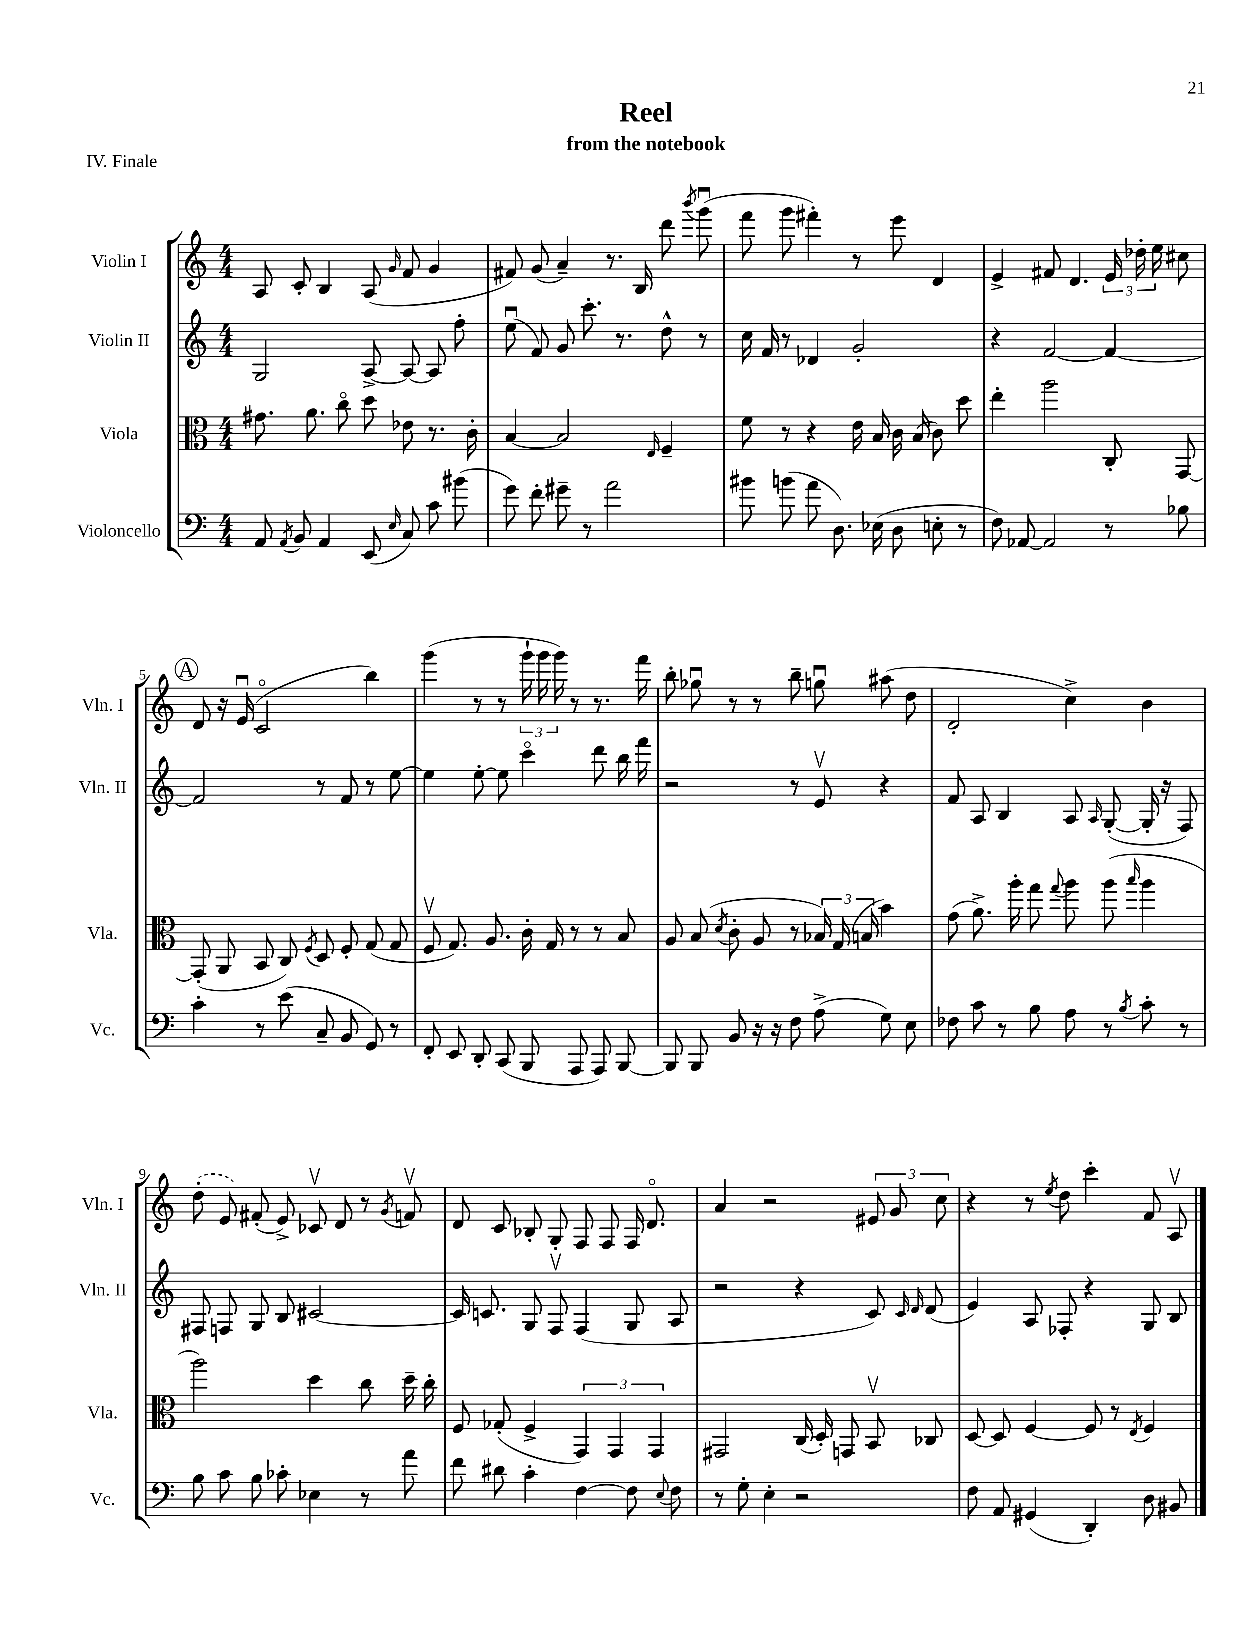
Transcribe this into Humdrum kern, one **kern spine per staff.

**kern	**kern	**kern	**kern
*part4	*part3	*part2	*part1
*staff4	*staff3	*staff2	*staff1
*I"Violoncello	*I"Viola	*I"Violin II	*I"Violin I
*I'Vc.	*I'Vla.	*I'Vln. II	*I'Vln. I
*clefF4	*clefC3	*clefG2	*clefG2
*k[]	*k[]	*k[]	*k[]
*M4/4	*M4/4	*M4/4	*M4/4
=1	=1	=1	=1
8AA/	8.g#X\	2G/	8A/
8qAA/	.	.	.
8BB/	.	.	8c'/
.	8.a\	.	.
4AA/	.	.	4B/
.	8cc\	.	.
(8EE/	8dd\	[8A^/	(8A/
16qqE/	.	.	16qqg/
8C/)	8e-X\	8A/_	8f/
8c\	8.r	8A/]	4g/
(8b#X\	.	8ff'\	.
.	16c'\	.	.
=2	=2	=2	=2
8g\)	[4B/	(8eeu\	8f#X/)
8f'\	.	8f/)	(8g/
8g#X~\	2B/]	8g/	4a~/)
8r	.	8.ccc'\	.
2a\	.	.	8.r
.	.	8.r	.
.	.	.	16B/
.	16qqE/	.	.
.	4F~/	8dd^^\	8ddd\
.	.	.	8qbbb/
.	.	8r	(8gggu\
=3	=3	=3	=3
8b#X\	8f\	16cc\	8fff\
.	.	16f/	.
(8bn\	8r	8r	8ggg\
8a\	4r	4d-X/	4fff#X'\)
8.D\)	.	.	.
.	16e\	2g'/	8r
(16E-X\	16B/	.	.
8D\	16c\	.	8eee\
.	(16B/	.	.
8En'\	8c\)	.	4d/
8r	8dd\	.	.
=4	=4	=4	=4
8F\)	4ee'\	4r	4e^/
[8AA-X/	.	.	.
2AA-/]	2aa\	[2f/	8f#X/
.	.	.	4.d/
8r	8C'/	4f/_	24e/
.	.	.	24dd-X'\
.	.	.	24ee\
8B-X\	[8GG/	.	8cc#X\
!!LO:LB:g=z
!!LO:REH:place=s1:t=A
=5	=5	=5	=5
4c'\	(8GG'/]	2f/]	8d/
.	8AA/	.	16r
.	.	.	(16eu/
8r	8BB/	.	2c/
(8e\	8C/)	.	.
.	8qF/	.	.
8C~/	8D/	8r	.
8BB/	8F'/	8f/	.
8GG/)	(8G/	8r	4bb\)
8r	8G/	[8ee\	.
=6	=6	=6	=6
8FF'/	8Fv/	4ee\]	(4ggg\
8EE/	8.G/)	.	.
8DD'/	.	[8ee'\	8r
.	8.A/	.	.
(8CC/	.	8ee\]	8r
8BBB/	16c'\	4ccc\	24ggg`\
.	.	.	24ggg\
.	16G/	.	.
.	.	.	24ggg\)
8AAA/	8r	.	8r
8AAA/)	8r	8ddd\	8.r
[8BBB/	8B/	16bb\	.
.	.	16fff\	16fff\
=7	=7	=7	=7
8BBB/]	8A/	2r	8bb'\
8BBB/	(8B/	.	8gg-Xu\
.	8qd/	.	.
8BB/	8c'\	.	8r
16r	8A/	.	8r
16r	.	.	.
8F\	8r	8r	8bb~\
(8A^\	24B-X/)	8ev/	8ggnu\
.	(24G/	.	.
.	24Bn/	.	.
8G\)	4b\)	4r	(8aa#X\
8E\	.	.	8dd\
=8	=8	=8	=8
8F-X\	(8g\	8f/	2d'/
8c\	8.a^\)	8A/	.
8r	.	4B/	.
.	16aa'\	.	.
8B\	8gg\	.	.
.	8qqgg/	.	.
8A\	8aa\	8A/	4cc^\)
.	.	16qqA/	.
8r	(8aa\	([8G'/	.
8qB/	16qqbb/	.	.
8c'\	4aa\	16G'/]	4b\
.	.	16r	.
8r	.	8F/)	.
!!LO:LB:g=z
=9	=9	=9	=9
8B\	2aa\)	8F#X/	(8dd'\
8c\	.	8Fn/	8e/)
8B\	.	8G/	(8f#X'/
8c-X'\	.	8B/	8e^/)
4E-X\	4dd\	[2c#X/	8c-Xv/
.	.	.	8d/
8r	8cc\	.	8r
.	.	.	8qg/
8a\	16dd~\	.	8fnv/
.	16cc'\	.	.
=10	=10	=10	=10
8f\	8F/	16c#/]	8d/
.	.	8.cn/	.
8d#X\	(8G-X'/	.	8c/
4c'\	4F^/	8G/	8B-X'/
.	.	8Fv/	8G'/
[4F\	6GG/)	(4F/	8F/
.	.	.	8F/
.	6GG/	.	.
8F\]	.	8G/	16F/
.	.	.	8.d/
.	6GG/	.	.
8qqE/	.	.	.
8F\	.	8A/	.
=11	=11	=11	=11
8r	2GG#X/	2r	4a/
8G'\	.	.	.
4E'\	.	.	2r
2r	(16C/	4r	.
.	16D'/)	.	.
.	8GGn/	.	.
.	8BBv/	8c/)	12e#X/
.	.	.	12g/
.	.	16qqc/	.
.	.	16qqd/	.
.	8C-X/	(8d/	.
.	.	.	12cc\
=12	=12	=12	=12
8F\	[8D/	4e/)	4r
8AA/	8D/]	.	.
(4GG#X/	[4F/	8A/	8r
.	.	.	8qee/
.	.	8F-X'/	8dd\
4DD'/)	8F/]	4r	4ccc'\
.	8r	.	.
.	8qE/	.	.
8D\	4F/	8G/	8f/
8BB#X/	.	8B/	8Av/
==	==	==	==
*-	*-	*-	*-
